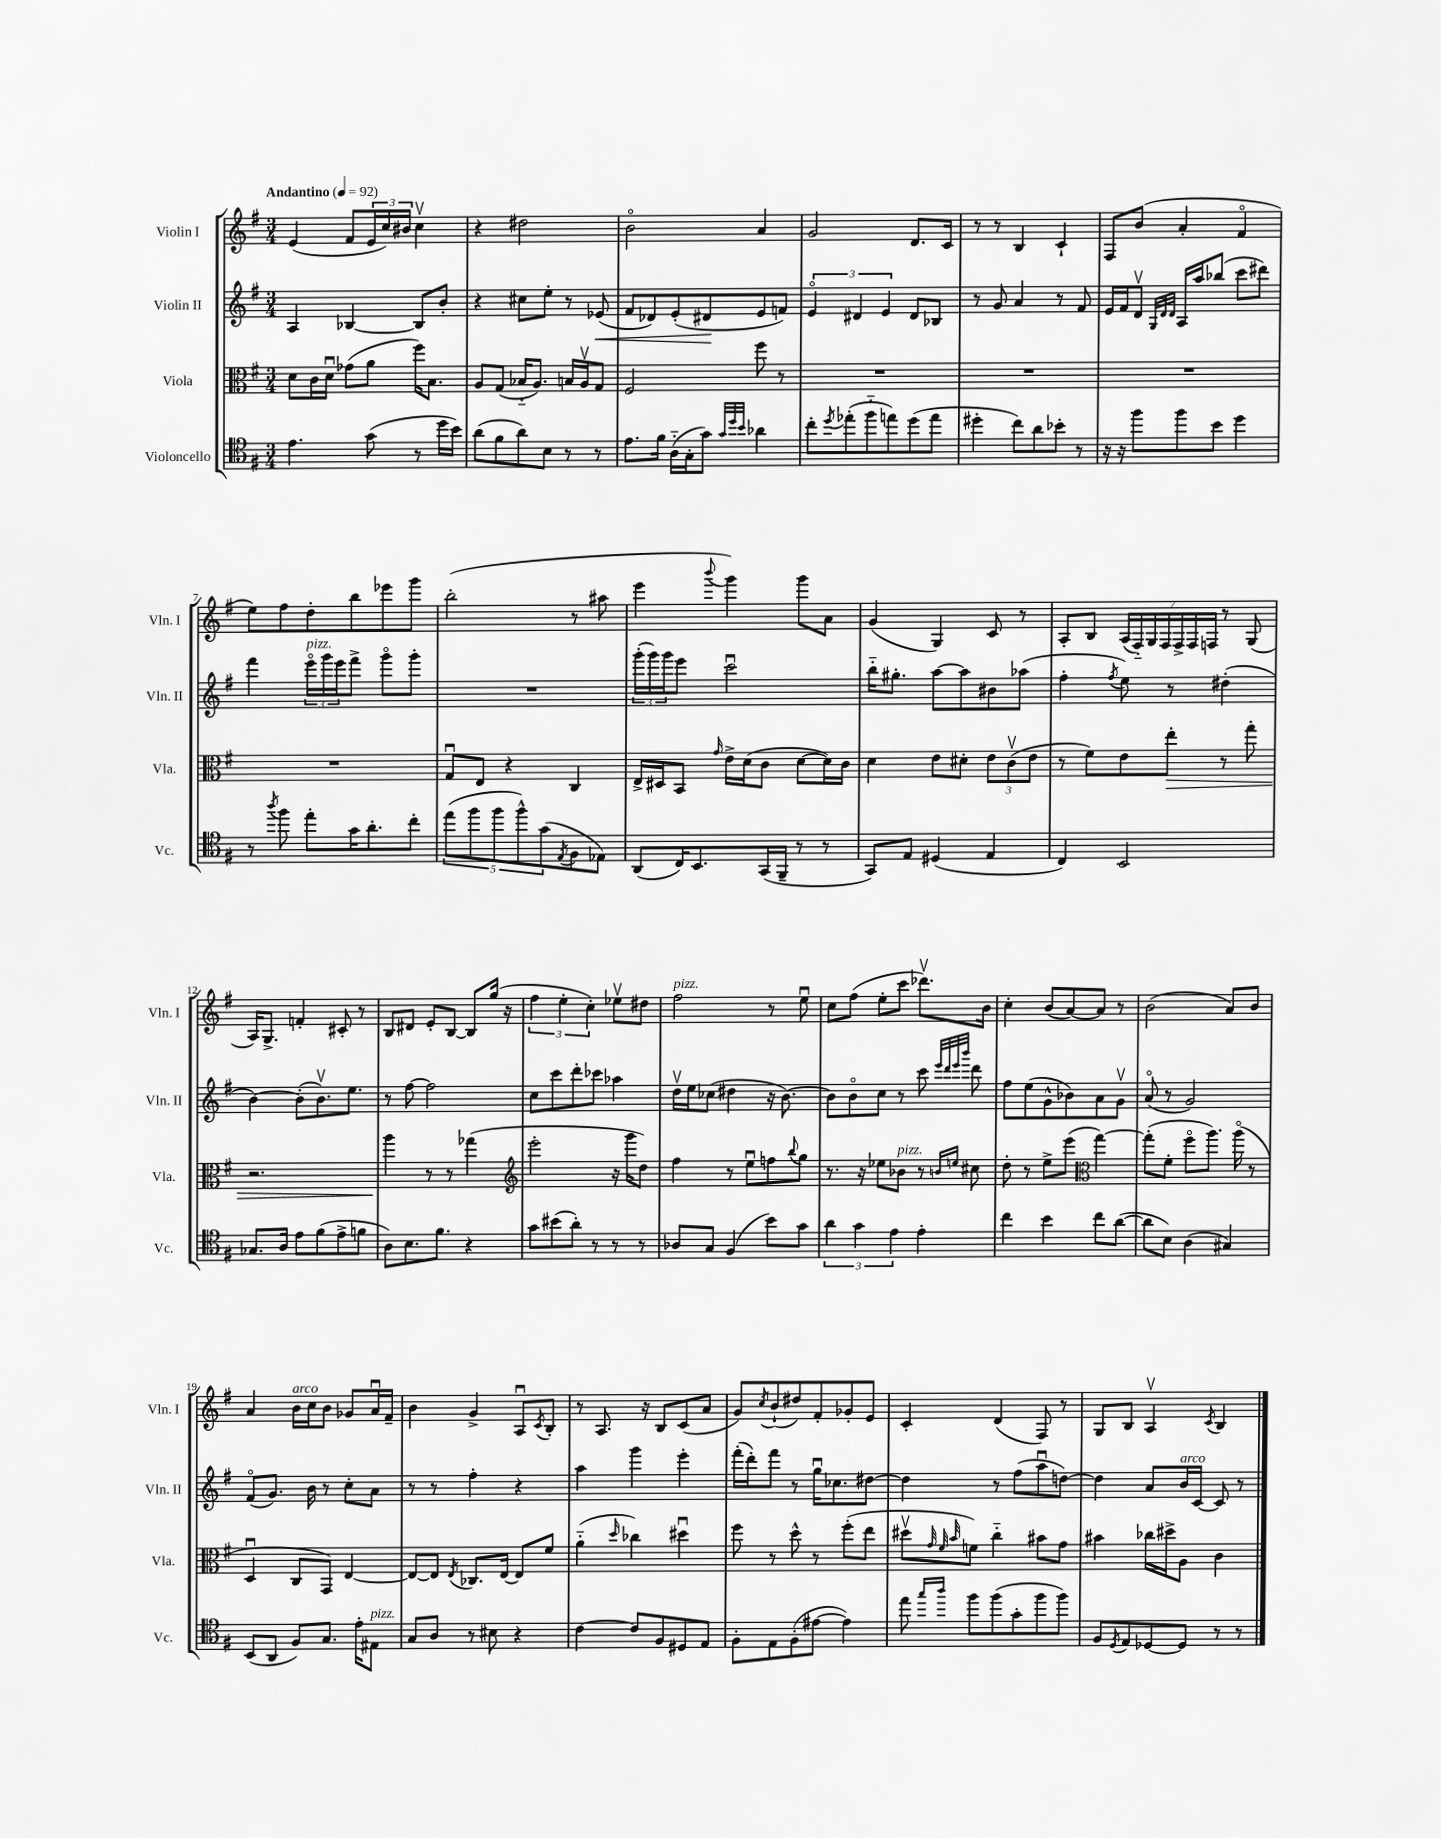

**kern	**kern	**dynam	**kern	**dynam	**kern
*part4	*part3	*part3	*part2	*part2	*part1
*staff4	*staff3	*staff3	*staff2	*staff2	*staff1
*I"Violoncello	*I"Viola	*	*I"Violin II	*	*I"Violin I
*I'Vc.	*I'Vla.	*	*I'Vln. II	*	*I'Vln. I
*clefC4	*clefC3	*	*clefG2	*	*clefG2
*k[f#]	*k[f#]	*	*k[f#]	*	*k[f#]
*M3/4	*M3/4	*	*M3/4	*	*M3/4
*MM92	*MM92	*	*MM92	*	*MM92
=1	=1	=1	=1	=1	=1
!	!	!	!	!	!LO:TX:a:B:t=Andantino
4.e\	8d\L	.	4A/	.	(4e/
.	16c\L	.	.	.	.
.	16du\JJ	.	.	.	.
.	(8g-X\L	.	[4B-X/	.	8f#/L
(8g\	8a\J	.	.	.	24e/L
.	.	.	.	.	24cc/)
.	.	.	.	.	24b#X/JJ
8r	16ff#\KL)	.	8B-/L]	.	4ccv\
.	8.B\J	.	.	.	.
16dd\LL	.	.	8b'/J	.	.
16b\JJ)	.	.	.	.	.
=2	=2	=2	=2	=2	=2
(8a\L	8A/L	.	4r	.	4r
8f#\	(8G/J	.	.	.	.
8a\)	16B-X/KL	.	8cc#X\L	.	2dd#X\
.	8.A/J)	.	.	.	.
8B\J	.	.	8ee'\J	.	.
8r	16Bn/LL	.	8r	.	.
.	16Av/J	.	.	.	.
!	!	!	!	!LO:HP:b	!
8r	8G/J	.	(8e-X/	<	.
=3	=3	=3	=3	=3	=3
8.e\L	2F#/	.	8f#/L	.	2b\
.	.	.	8d-X/)	.	.
16f#\Jk	.	.	.	.	.
(16A\LL	.	.	(8e'/	.	.
16G'\J	.	.	.	.	.
8g\J)	.	.	8d#X/	.	.
32qqg/LLL	.	.	.	.	.
32qqdd/	.	.	.	.	.
32qqb/JJJ	.	.	.	.	.
4a-X\	8ff#\	.	8e/	[	4a/
.	8r	.	8fn/J)	.	.
=4	=4	=4	=4	=4	=4
8cc'\L	2.r	.	6e/	.	2g/
8qdd/	.	.	.	.	.
(8ee-X'\	.	.	.	.	.
.	.	.	6d#X/	.	.
8ff#\	.	.	.	.	.
.	.	.	6e/	.	.
8een\)	.	.	.	.	.
(8dd\	.	.	8d#/L	.	8.d/L
8ee\J	.	.	8B-X/J	.	.
.	.	.	.	.	16c/Jk
=5	=5	=5	=5	=5	=5
4dd#X'\	2.r	.	8r	.	8r
.	.	.	8g/	.	8r
8cc\L)	.	.	4a/	.	4B/
8a\	.	.	.	.	.
8b-X'\J	.	.	8r	.	4c`/
8r	.	.	8f#/	.	.
=6	=6	=6	=6	=6	=6
16r	2.r	.	16e/LL	.	8F#/L
16r	.	.	16f#/J	.	.
8ff#\L	.	.	8dv/J	.	(8b/J
.	.	.	32qqG/LLL	.	.
.	.	.	32qqd/	.	.
.	.	.	32qqd/JJJ	.	.
8ff#\	.	.	16A/LL	.	4a'/
.	.	.	16aa/J	.	.
8b\J	.	.	(8bb-X/J	.	.
4dd\	.	.	8ccc\L	.	4f#/
.	.	.	8ddd#X\J)	.	.
!!LO:LB:g=z
=7	=7	=7	=7	=7	=7
8r	2.r	.	4fff#\	.	8ee\L)
8qaa/	.	.	.	.	.
8ff#\	.	.	.	.	8ff#\
!	!	!	!LO:TX:a:i:t=pizz.	!	!
8ee'\L	.	.	24eee\LL	.	8dd'\
.	.	.	24ggg\	.	.
.	.	.	24eee\J	.	.
16g\K	.	.	8fff#^\J	.	8bb\
8.a'\	.	.	.	.	.
.	.	.	8ggg\L	.	8eee-X\
8cc'\J	.	.	8ggg'\J	.	8ggg\J
=8	=8	=8	=8	=8	=8
(10ee\L	8Gu/L	.	2.r	.	(2bb'\
10ff#\	.	.	.	.	.
.	8E/J	.	.	.	.
10ff#\	.	.	.	.	.
.	4r	.	.	.	.
10ff#^^\)	.	.	.	.	.
(10g\	.	.	.	.	.
8qE/	.	.	.	.	.
8F#\	4C/	.	.	.	8r
8E-X\J)	.	.	.	.	8aa#X\
=9	=9	=9	=9	=9	=9
(8AA/L	16E^/LL	.	(24ggg'\LL	.	4eee\
.	.	.	24ggg\)	.	.
.	16D#X/J	.	.	.	.
.	.	.	24ggg\J	.	.
16C/K)	8BB/J	.	8eee\J	.	.
8.BB/	.	.	.	.	.
.	16qqg/	.	.	.	8qqbbb/
.	16e^\LL	.	2cccu\	.	4ggg\)
.	(16d\J	.	.	.	.
(16GG/L	8c\J	.	.	.	.
16FF#~/JJ	.	.	.	.	.
8r	[8d\L	.	.	.	8ggg\L
8r	16d\L])	.	.	.	8a\J
.	16c\JJ	.	.	.	.
=10	=10	=10	=10	=10	=10
8GG/L)	4d\	.	16bb\KL	.	(4g/
.	.	.	8.gg#X'\J	.	.
8E/J	.	.	.	.	.
(4D#X/	8e\L	.	[8aa\L	.	4G/)
.	8d#X'\J	.	8aa\]	.	.
4E/	12e\L	.	8b#X\	.	8c/
.	(12cv\	.	.	.	.
.	.	.	(8aa-X\J	.	8r
.	12e\J	.	.	.	.
=11	=11	=11	=11	=11	=11
4C/)	8r	.	4ff#'\	.	8A'/L
.	8f#\L)	.	.	.	8B/J
.	.	.	8qff#/	.	.
2BB/	8e\	.	8ee\)	.	(28A/LL
.	.	.	.	.	28F#/)
.	.	.	.	.	28G/
.	.	.	.	.	28F#/
!	!	!LO:HP:b	!	!	!
.	8ee'\J	>	8r	.	.
.	.	.	.	.	28F#^/
.	.	.	.	.	28F#/
.	.	.	.	.	28Fn/JJ
.	8r	.	(4dd#X'\	.	8r
.	8gg'\	.	.	.	(8G/
!!LO:LB:g=z
=12	=12	=12	=12	=12	=12
8.G-X/L	2.r	.	[4b\)	.	16A/KL)
.	.	.	.	.	8.G^/J
16A/Jk	.	.	.	.	.
8e\L	.	.	(8b'\L]	.	4fn'/
(8f#\	.	.	8.bv\)	.	.
8e^\	.	.	.	.	8c#X'/
.	.	.	8.ee\J	.	.
8fn\J	.	.	.	.	8r
=13	=13	=13	=13	=13	=13
8A\L)	4aa\	.	8r	.	8B/L
8.B\	.	.	[8ff#\	.	8d#X/J
.	8r	]	2ff#\]	.	8e'/L
8.f#\J	.	.	.	.	.
.	8r	.	.	.	[8B/J
4r	(4gg-X\	.	.	.	8B/L]
.	.	.	.	.	(16gg/Jk
.	.	.	.	.	16r
=14	=14	=14	=14	=14	=14
*	*clefG2	*	*	*	*
8g\L	2eee'\	.	8cc\L	.	6ff#\
(8b#X\	.	.	8ccc\	.	.
.	.	.	.	.	6ee'\
8a'\J)	.	.	8ddd'\	.	.
.	.	.	.	.	6cc'\)
8r	.	.	8ccc-X\J	.	.
8r	16r	.	4aa-X\	.	8ee-Xv\L
.	16ggg\KL	.	.	.	.
8r	8dd\J)	.	.	.	8dd#X\J
=15	=15	=15	=15	=15	=15
!	!	!	!	!	!LO:TX:a:i:t=pizz.
8A-X/L	4ff#\	.	16ddv\LL	.	2ff#\
.	.	.	16ee\J	.	.
8G/J	.	.	(8cc-X\J	.	.
(4F#/	8r	.	4dd#X\	.	.
.	8eeu\L	.	.	.	.
8b\L)	8ffn\	.	16r	.	8r
.	.	.	[8.b\)	.	.
.	8qqbb/	.	.	.	.
8g\J	8gg\J	.	.	.	8eeu\
=16	=16	=16	=16	=16	=16
6a\	8.r	.	8b\L]	.	8cc\L
.	.	.	8b\	.	(8ff#\J
6g\	.	.	.	.	.
.	16r	.	.	.	.
.	8ee-X\L	.	8cc\J	.	8ee'\L
6e\	.	.	.	.	.
!	!LO:TX:a:i:t=pizz.	!	!	!	!
.	8b-X\J	.	8r	.	8ccc\J
4e'\	8r	.	8ccc\	.	8.ddd-Xv\L)
.	.	.	32qqeee/LLL	.	.
.	.	.	32qqddd/	.	.
.	16qqbn/LL	.	32qqeee/	.	.
.	16qqeen/JJ	.	32qqbbb/JJJ	.	.
.	8cc#X\	.	8ddd\	.	.
.	.	.	.	.	16b\Jk
=17	=17	=17	=17	=17	=17
4cc\	8dd'\	.	8ff#\L	.	4cc'\
.	8r	.	(8ee\	.	.
4b\	8ee^\L	.	8g^^\	.	(8b/L
.	(8eee\J	.	8b-X\)	.	[8a/)
*	*clefC3	*	*	*	*
8cc\L	[4gg\)	.	8a\	.	8a/J]
([8a\J	.	.	8gv\J	.	8r
=18	=18	=18	=18	=18	=18
8a\L]	(8gg'\L]	.	(8a/	.	(2b\
8B\J)	8f#'\J	.	8r	.	.
(4A\	8ff#\L	.	2g/)	.	.
.	8.aa\J)	.	.	.	.
4G#X/)	.	.	.	.	8a/L)
.	(16aa\	.	.	.	.
.	8r	.	.	.	8b/J
!!LO:LB:g=z
=19	=19	=19	=19	=19	=19
(8BB/L	4Du/	.	(8f#/L	.	4a/
8AA/J	.	.	8.g/J)	.	.
!	!	!	!	!	!LO:TX:a:i:t=arco
8F#/L)	8C/L	.	.	.	16b\LL
.	.	.	16b\	.	16cc\J
8.G/J	8GG/J)	.	8r	.	8b\J
.	[4E/	.	8cc'\L	.	8g-X/L
16e'\KL	.	.	.	.	.
!LO:TX:a:i:t=pizz.	!	!	!	!	!
8E#X\J	.	.	8a\J	.	16au/L
.	.	.	.	.	16f#~/JJ
=20	=20	=20	=20	=20	=20
8G/L	8E/L_	.	8r	.	4b\
8A/J	8E/J]	.	8r	.	.
.	8qE/	.	.	.	.
8r	8.C-X/L	.	4ff#'\	.	4g^/
8B#X\	.	.	.	.	.
.	[16E/Jk	.	.	.	.
4r	8E/L]	.	4r	.	8Au/L
.	.	.	.	.	8qc/
.	8f#/J	.	.	.	8B'/J
=21	=21	=21	=21	=21	=21
[4c\	(4a\	.	4aa\	.	8r
.	.	.	.	.	8.A/
.	16qqdd/	.	.	.	.
8c/L]	4cc-X\)	.	4ggg\	.	.
.	.	.	.	.	16r
8F#/	.	.	.	.	8B/L
8D#X/	4dd#Xu\	.	4eee'\	.	(8c/
8E/J	.	.	.	.	8a/J
=22	=22	=22	=22	=22	=22
8F#'\L	8ff#\	.	(16fff#'\LL	.	8g/L)
.	.	.	16ddd'\J)	.	.
.	.	.	.	.	8qcc/
8E\	8r	.	8fff#\J	.	(8b`/
(8F#'\	8dd^^\	.	8r	.	8dd#X/)
[8e#X\J	8r	.	16ggu\KL	.	8f#'/
.	.	.	8.cc-X\	.	.
4e#\])	(8ff#'\L	.	.	.	8g-X'/
.	8ee\J	.	[8dd#X\J	.	8e/J
=23	=23	=23	=23	=23	=23
8ee\	8dd#Xv\L	.	4dd#\]	.	4c'/
.	32qqg/	.	.	.	.
16qqgg/LL	32qqf#/	.	.	.	.
16qqaa/JJ	32qqb/	.	.	.	.
8ff#\L	8fn\J)	.	.	.	.
(8ff#\	4cc\	.	8r	.	(4d/
8g'\	.	.	(8ff#\L	.	.
8ff#\	8b#X\L	.	8aau\	.	8F#/)
8ff#\J)	8g\J	.	[8ddn\J)	.	8r
=24	=24	=24	=24	=24	=24
8F#/L	4b#X\	.	4dd\]	.	8G/L
8qD/	.	.	.	.	.
8E/	.	.	.	.	8B/J
[8D-X/	16cc-X\LL	.	8a/L	.	4Av/
.	16dd#X^\J	.	.	.	.
!	!	!	!LO:TX:a:i:t=arco	!	!
8D-/J]	8A\J	.	16b/L	.	.
.	.	.	[16c/JJ	.	.
.	.	.	.	.	8qc/
8r	4c\	.	8c/]	.	4B/
8r	.	.	8r	.	.
==	==	==	==	==	==
*-	*-	*-	*-	*-	*-
